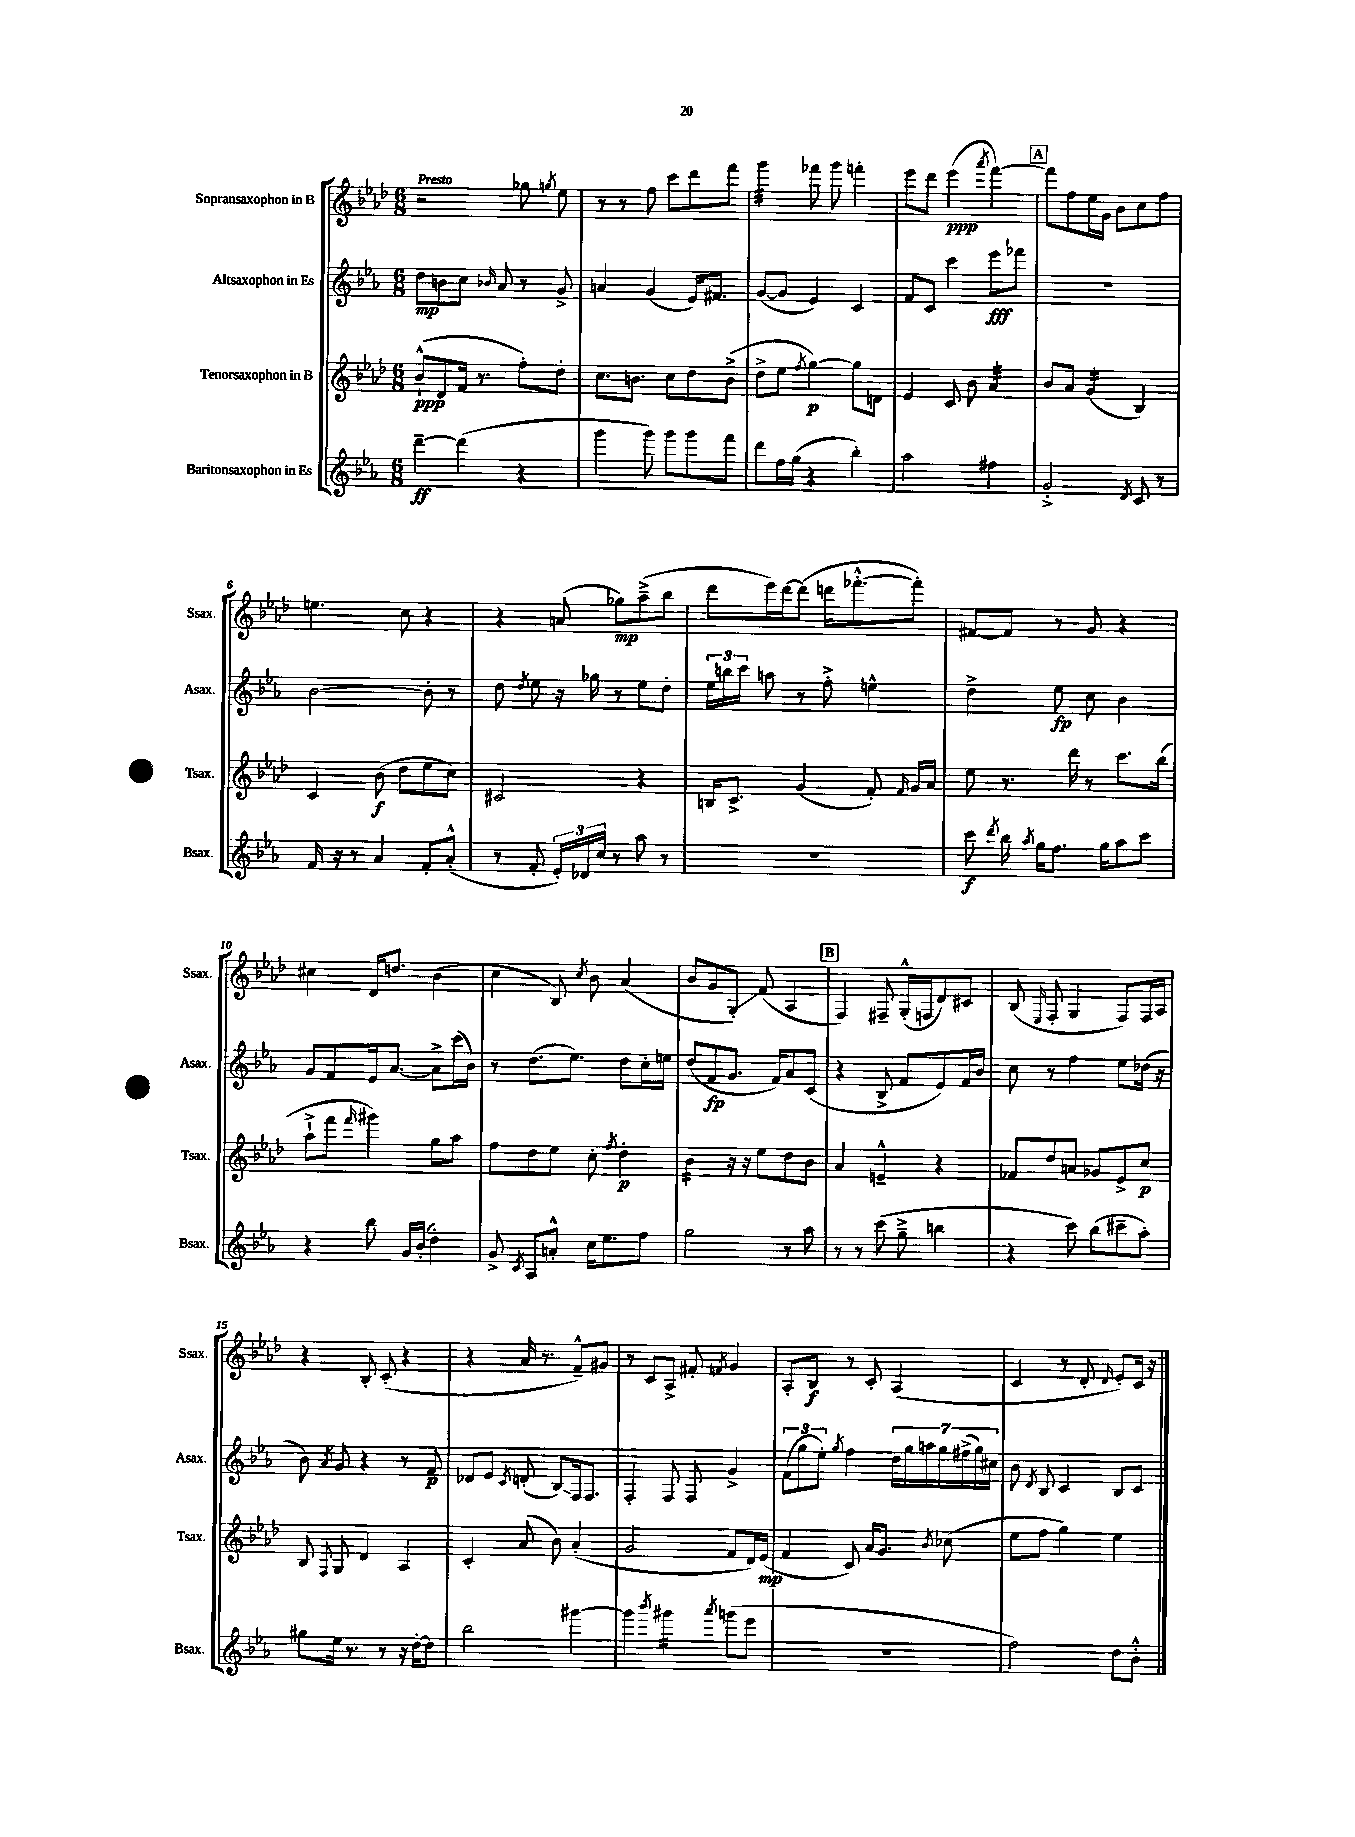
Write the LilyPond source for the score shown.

<<
\new StaffGroup <<
\new Staff = "s0" \with { instrumentName = "Sopransaxophon in B" shortInstrumentName = "Ssax." } {
    \clef treble \key aes \major \numericTimeSignature \time 6/8 \tempo "Presto"
    \autoBeamOff r2 ges''8 \acciaccatura { g''8 } ees''8 |
    r8 r8 f''8 c'''8[ des'''8 f'''8] |
    g'''4:32 fes'''8 g'''8 f'''4-. |
    ees'''8[ des'''8] ees'''4\ppp( \acciaccatura { aes'''8 } f'''4~) |
    \mark \markup { \box "A" } f'''8[ f''8 ees''16 g'16] bes'8[ c''8 f''8] |
    e''4. c''8 r4 |
    r4 a'8( ges''8[\mp) aes''8--->( bes''8] |
    des'''8[ ees'''16) des'''16~ des'''8]( d'''16[ fes'''8.~-.-^ fes'''8]-.) |
    fis'8[~ fis'8] r8 g'8 r4 |
    cis''4 des'16[ d''8.] bes'4( |
    c''4 bes8) \acciaccatura { c''8 } bes'8 aes'4( |
    bes'8[ g'8 g8]-.\glissando) f'8( aes4 |
    \mark \markup { \box "B" } f4) fis8-- g16[-.-^( f16 des'8) cis'8] |
    bes8( \grace { ees16 } f8-. g4 f8[) f16 aes16] |
    r4 bes8-. c'8-.( r4 |
    r4 aes'16 r8. f'8[---^) gis'8] |
    r8 c'8[ aes8]-> fis'8-. \acciaccatura { f'8 } g'4 |
    aes8[-. bes8]\f r8 c'8-. aes4( |
    c'4 r8 des'8-. \grace { des'16 } ees'8[-.) c'16] r16 \bar "|." |
}
\new Staff = "s1" \with { instrumentName = "Altsaxophon in Es" shortInstrumentName = "Asax." } {
    \clef treble \key ees \major \numericTimeSignature \time 6/8
    \autoBeamOff d''8[\mp b'8 c''8] \grace { bes'16 } aes'8 r8 g'8-> |
    a'4 g'4( ees'16[) fis'8.] |
    g'8[~( g'8] ees'4) c'4 |
    f'8[ c'8] c'''4 ees'''8[\fff fes'''8] |
    \mark \markup { \box "A" } R2. |
    bes'2~ bes'8-. r8 |
    d''8 \acciaccatura { d''8 } ees''8 r16 ges''16 r8 ees''8[ d''8]-. |
    \tuplet 3/2 { ees''16[ b''16 c'''16] } a''8 r8 f''8-.-> e''4-^ |
    d''4-> ees''8\fp c''8 bes'4 |
    g'8[ f'8 ees'16 aes'8.]~ aes'8[-> c'''16( bes'16]) |
    r8 d''8.[( ees''8.]) d''8[ c''16-. e''16] |
    d''8[( f'8\fp g'8.] f'16[) aes'8 c'8]( |
    \mark \markup { \box "B" } r4 bes8-> f'8[ ees'8) f'16 bes'16] |
    c''8 r8 f''4 ees''8[ des''16]( r16 |
    bes'8) \acciaccatura { aes'8 } g'8 r4 r8 f'8\p |
    des'8[ ees'8] \acciaccatura { c'8 } d'8-.( bes8[\glissando) f16 f8.] |
    f4-. f8 f8 g'4-> |
    \tuplet 3/2 { f'8[( g''8 ees''8]-.) } \acciaccatura { g''8 } f''4 \tuplet 7/4 { d''16[ g''16 a''16 g''16 fis''16->( g''16) cis''16] } |
    bes'8 \acciaccatura { d'8 } bes8 c'4 bes8[ c'8] \bar "|." |
}
\new Staff = "s2" \with { instrumentName = "Tenorsaxophon in B" shortInstrumentName = "Tsax." } {
    \clef treble \key aes \major \numericTimeSignature \time 6/8
    \autoBeamOff bes'8[-!-^\ppp( des'8 f'16] r8. f''8[-.) des''8]-. |
    c''8.[ b'8.] c''8[ des''8 b'8]->( |
    des''8[-> ees''8] \acciaccatura { f''8 } g''4~\p) g''8[ d'8] |
    ees'4 c'8 bes'8 aes'4:32 |
    \mark \markup { \box "A" } bes'8[ aes'8] g'4:16( bes4) |
    c'4 bes'8\f( des''8[ ees''8 c''8]) |
    cis'2 r4 |
    b16[ c'8.]-> g'4( f'8-.) \grace { f'16 } g'16[ aes'16] |
    ees''8 r8. des'''16 r8 c'''8.[ bes''16]( |
    aes''8[-!-> f'''8] \grace { f'''16 } gis'''4) g''8[ aes''8] |
    f''8[ des''8 ees''8] c''8-. \acciaccatura { f''8 } des''4-.\p |
    bes'4:16 r16 r16 ees''8[ des''8 bes'8] |
    \mark \markup { \box "B" } aes'4 e'4---^ r4 |
    fes'8[ des''8 a'8] ges'8[ ees'8-> c''8]\p |
    bes8 \appoggiatura { f8 } g8 des'4 aes4 |
    c'4-. aes'8( bes'8) aes'4-.( |
    g'2 f'8[ des'16) ees'16]\mp( |
    f'4 c'8) aes'16[ g'8.] \acciaccatura { bes'8 } ces''8( |
    ees''8[ f''8] g''4) ees''4 \bar "|." |
}
\new Staff = "s3" \with { instrumentName = "Baritonsaxophon in Es" shortInstrumentName = "Bsax." } {
    \clef treble \key ees \major \numericTimeSignature \time 6/8
    \autoBeamOff d'''4~--\ff d'''4( r4 |
    g'''4 g'''8) g'''8[ g'''8 f'''8] |
    d'''8[ f''16 g''16]( r4 bes''4-.) |
    aes''2 fis''4 |
    \mark \markup { \box "A" } g'2-.-> \acciaccatura { d'8 } c'8 r8 |
    f'16 r16 r8 aes'4 f'8[-. aes'8]-.-^( |
    r8 f'8-. \tuplet 3/2 { ees'16[-.) des'16 c''16] } r8 aes''8 r8 |
    R2. |
    c'''8\f \acciaccatura { d'''8 } bes''16 \acciaccatura { aes''8 } g''16[ f''8.] g''16[ aes''8 c'''8] |
    r4 bes''8 g'16[ bes'16]-.( d''4-.) |
    g'8-> \acciaccatura { c'8 } aes8[ a'8]-.-^ c''16[ ees''8. f''8] |
    g''2 r8 aes''8 |
    \mark \markup { \box "B" } r8 r8 c'''8( g''8---> b''4 |
    r4 c'''8) bes''8[( cis'''8-- aes''8]-.) |
    gis''8[ ees''16] r8. r8 r16 d''16[~-. d''8] |
    bes''2 gis'''4~ |
    gis'''4 \acciaccatura { bes'''8 } gis'''4:16 \acciaccatura { aes'''8 } g'''8[( ees'''8] |
    r2. |
    f''2) d''8[ bes'8]-.-^ \bar "|." |
}
>>
>>
